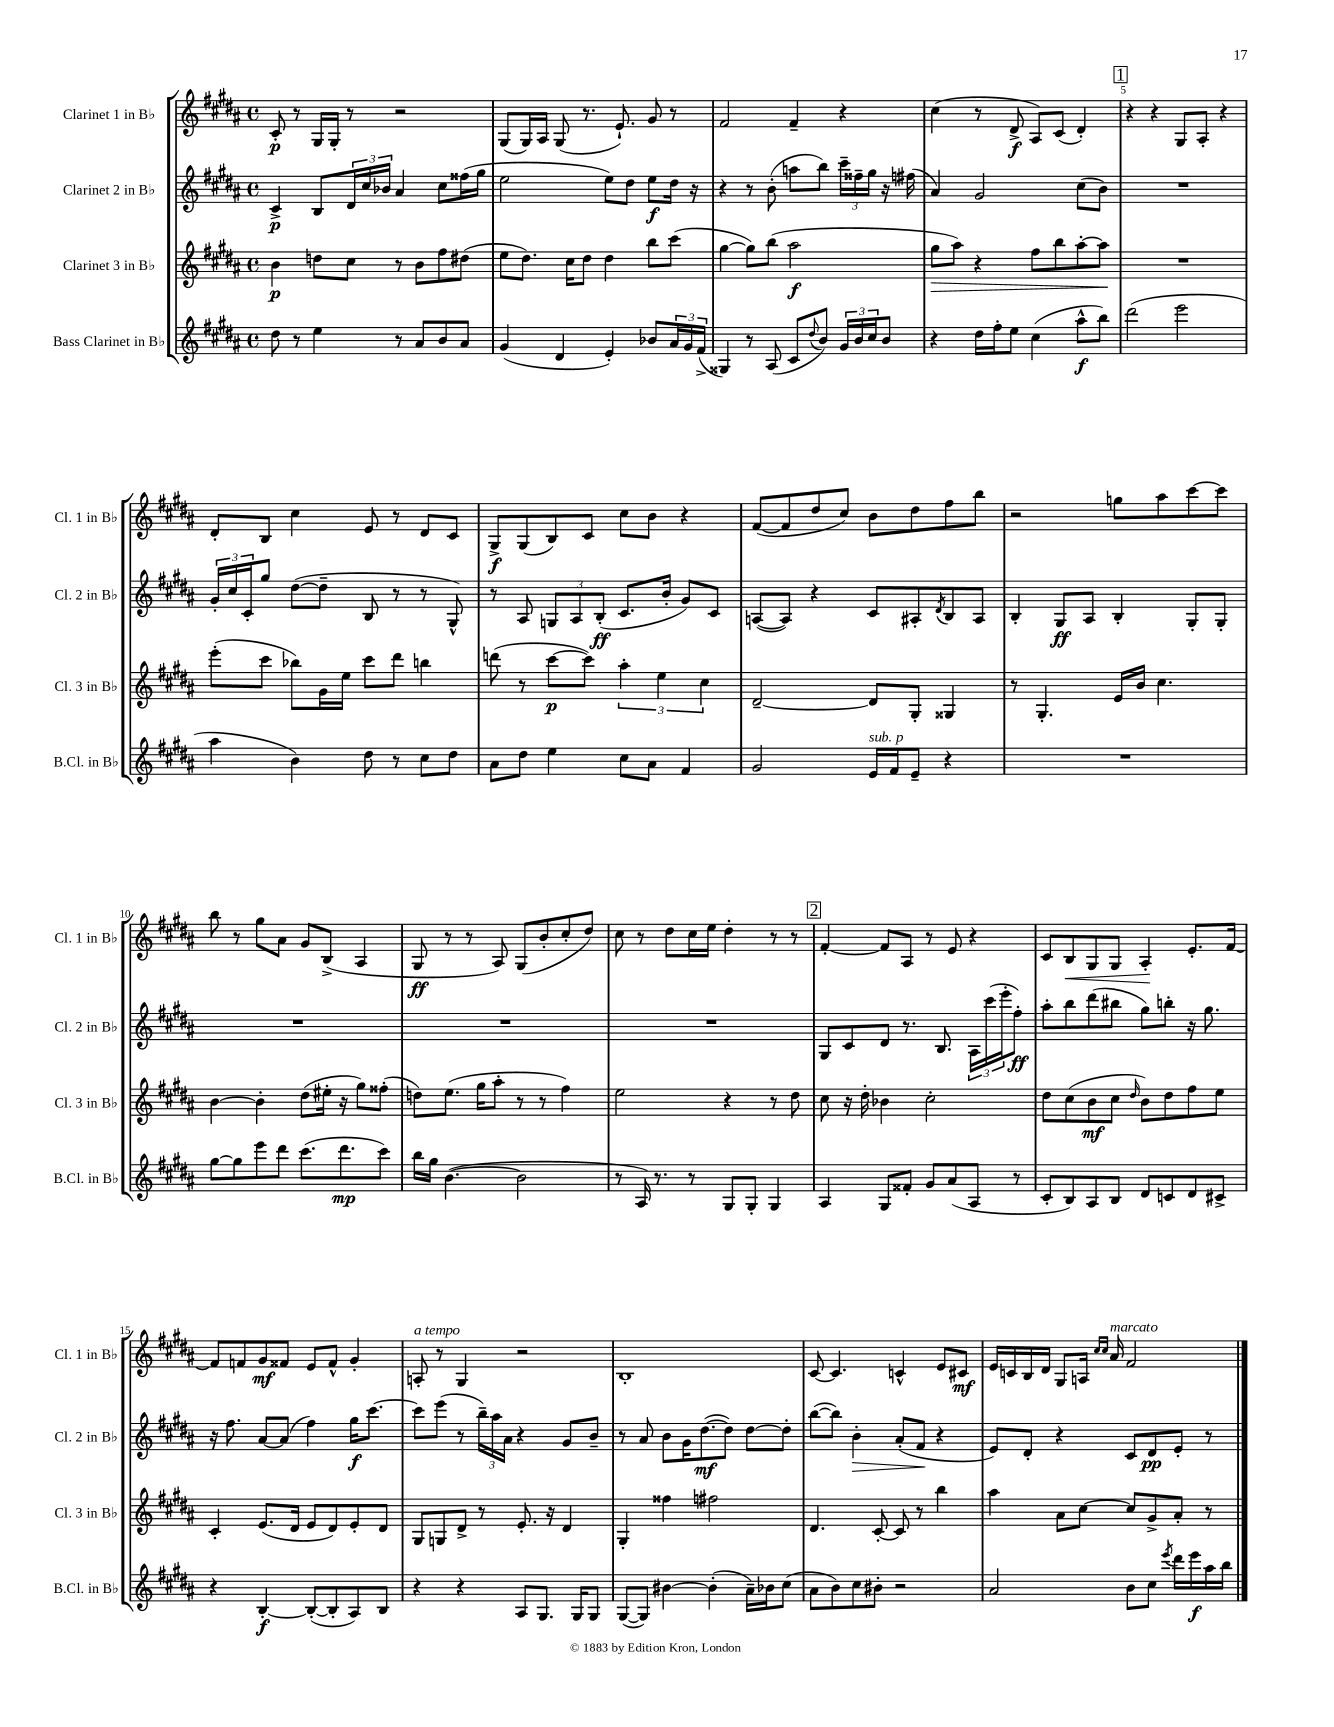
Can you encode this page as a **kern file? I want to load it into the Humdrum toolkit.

**kern	**kern	**kern	**kern
*staff4	*staff3	*staff2	*staff1
*clefG2	*clefG2	*clefG2	*clefG2
*k[f#c#g#d#a#]	*k[f#c#g#d#a#]	*k[f#c#g#d#a#]	*k[f#c#g#d#a#]
*M4/4	*M4/4	*M4/4	*M4/4
*met(c)	*met(c)	*met(c)	*met(c)
8dd#	4b	4c#^	8c#'
8r	.	.	8r
4ee	8dd	8B	16G#
.	.	.	16G#'
.	8cc#	24d#	8r
.	.	24cc#	.
.	.	24b-	.
8r	8r	4a#	2r
8a#	8b	.	.
8b	8ff#	8cc#	.
8a#	(8dd#	(16ff##	.
.	.	16gg#	.
=	=	=	=
(4g#	8ee	2ee	(8G#
.	8.dd#)	.	16G#)
.	.	.	16A#
4d#	.	.	(8G#
.	16cc#	.	.
.	8dd#	.	8.r
4e')	4dd#	8ee)	.
.	.	.	8.e`)
.	.	8dd#	.
8b-	8bb	8ee	8g#
24a#	(8ccc#	16dd#	8r
24g#	.	.	.
.	.	16r	.
(24f#^	.	.	.
=	=	=	=
4G##)	[4gg#	4r	2f#
8r	8gg#])	8r	.
(8A#	(8bb	(8b'	.
8c#	2aa#	8aa	4f#~
8qqdd#	.	.	.
8b)	.	8bb)	.
24g#	.	24ccc#~	4r
24b	.	24ff##~	.
24cc#	.	24gg#	.
8b	.	16r	.
.	.	(16ff#	.
=	=	=	=
4r	8gg#	4a#)	(4cc#
.	8aa#)	.	.
16dd#	4r	2g#	8r
16ff#'	.	.	.
8ee	.	.	8d#^
(4cc#	8ff#	.	8A#)
.	8bb	.	(8c#
8aa#^^	[8aa#'	(8cc#	4d#')
8bb)	8aa#]	8b)	.
=	=	=	=
(2ddd#	1r	1r	4r
.	.	.	4r
2eee	.	.	8G#
.	.	.	8A#'
.	.	.	4r
=	=	=	=
4aa#	(8eee'	24g#'	8d#'
.	.	24cc#	.
.	.	24c#'	.
.	8ccc#	8gg#	8B
4b)	8bb-)	([8dd#	4cc#
.	16g#	8dd#~]	.
.	16ee	.	.
8dd#	8ccc#	8B	8e
8r	8ddd#	8r	8r
8cc#	4bb	8r	8d#
8dd#	.	8G#^^)	8c#
=	=	=	=
8a#	(8ddd	8r	8G#^
8dd#	8r	8A#	(8G#
4ee	[8ccc#	12G	8B)
.	.	12A#	.
.	8ccc#])	.	8c#
.	.	(12B'	.
8cc#	6aa#'	8.c#	8cc#
8a#	.	.	8b
.	6ee	.	.
.	.	16b'	.
4f#	.	8g#)	4r
.	6cc#	.	.
.	.	8c#	.
=	=	=	=
2g#	[2d#~	([8A	([8f#
.	.	8A])	8f#]
.	.	4r	8dd#
.	.	.	8cc#)
16e	8d#]	8c#	8b
16f#	.	.	.
8e~	8G#'	8A#'	8dd#
.	.	8qd#	.
4r	4G##	8B	8ff#
.	.	8A#	8bb
=	=	=	=
1r	8r	4B'	2r
.	4.G#'	.	.
.	.	8G#	.
.	.	8A#	.
.	16e	4B'	8gg
.	16b	.	.
.	4.cc#	.	8aa#
.	.	8G#'	[8ccc#
.	.	8G#'	8ccc#]
=	=	=	=
[8gg#	[4b	1r	8bb
8gg#]	.	.	8r
8eee	4b']	.	8gg#
8ddd#	.	.	8a#
(8.ccc#	(8dd#	.	8g#
.	16ee#'	.	(8B^
8.ddd#	16r	.	.
.	8gg#)	.	4A#
8ccc#)	(8ff##'	.	.
=	=	=	=
16bb	8dd)	1r	8G#
16gg#	.	.	.
([4.b	(8.ee	.	8r
.	.	.	8r
.	16gg#	.	.
.	8aa#'	.	8A#)
2b]	8r	.	(8G#
.	8r	.	8b'
.	4ff#)	.	8cc#'
.	.	.	8dd#)
=	=	=	=
8r	2ee	1r	8cc#
16A#)	.	.	8r
8.r	.	.	.
.	.	.	8dd#
8r	.	.	16cc#
.	.	.	16ee
8G#	4r	.	4dd#'
8G#'	.	.	.
4G#	8r	.	8r
.	8dd#	.	8r
=	=	=	=
4A#	8cc#	8G#	[4f#'
.	16r	8c#	.
.	16dd#'	.	.
8G#	4b-	8d#	8f#]
8f##'	.	8.r	8A#
8g#	2cc#'	.	8r
.	.	8.B	.
(8a#	.	.	8e
8A#	.	24A#	4r
.	.	(24ccc#	.
.	.	24eee'	.
8r	.	8ff#')	.
=	=	=	=
8c#'	8dd#	8aa#'	8c#
8B)	(8cc#	8bb	8B
8A#	8b	(8ddd#	8G#
8B	8cc#	8bb#	8G#
.	16qqdd#	.	.
8d#	8b)	8gg#)	4A#'
8c	8dd#	8bb'	.
8d#	8ff#	16r	8.e'
.	.	8.gg#	.
8c#^	8ee	.	.
.	.	.	[16f#
=	=	=	=
4r	4c#'	16r	8f#]
.	.	8.ff#	.
.	.	.	8f
[4B'	(8.e	[8a#	8g#
.	.	(8a#]	8f##
.	16d#	.	.
(8B'_	8e	4ff#)	8e
8B']	8d#)	.	8f##^^
8A#)	8e'	16gg#	4g#'
.	.	[8.ccc#	.
8B	8d#	.	.
=	=	=	=
4r	8G#	8ccc#]	8A'
.	8G	(8eee	8r
4r	8d#^	8r	4G#
.	8r	24bb~)	.
.	.	24aa#	.
.	.	24a#	.
8A#	8.e'	4r	2r
8.G#	.	.	.
.	16r	.	.
.	4d#	8g#	.
16G#	.	.	.
8G#	.	8b~	.
=	=	=	=
([8G#	4G#'	8r	1B'
8G#])	.	8a#	.
[4b#	4ff##	8b	.
.	.	16g#	.
.	.	([8.dd#	.
(4b#']	2ff#	.	.
.	.	8dd#])	.
16a#~)	.	[8dd#	.
16b-	.	.	.
(8cc#	.	8dd#']	.
=	=	=	=
8a#	4.d#	([8bb	[8c#
8b)	.	8bb])	4.c#]
8cc#	.	4b'	.
8b#'	[8c#'	.	.
2r	8c#]	(8a#'	4c^^
.	8r	8f#	.
.	4bb	4r	8e
.	.	.	8c#
=	=	=	=
2a#	4aa#	8e)	16e
.	.	.	16c
.	.	8d#'	16B
.	.	.	16d#
.	8a#	4r	8G#
.	[8cc#	.	16A
.	.	.	16qqcc#
.	.	.	16qqcc#
.	.	.	16a#
8b	8cc#]	8c#	2f#
8cc#	8g#^	8d#	.
8qeee	.	.	.
16ddd#	8a#'	8e'	.
16eee	.	.	.
16aa#	8r	8r	.
16bb	.	.	.
==	==	==	==
*-	*-	*-	*-
